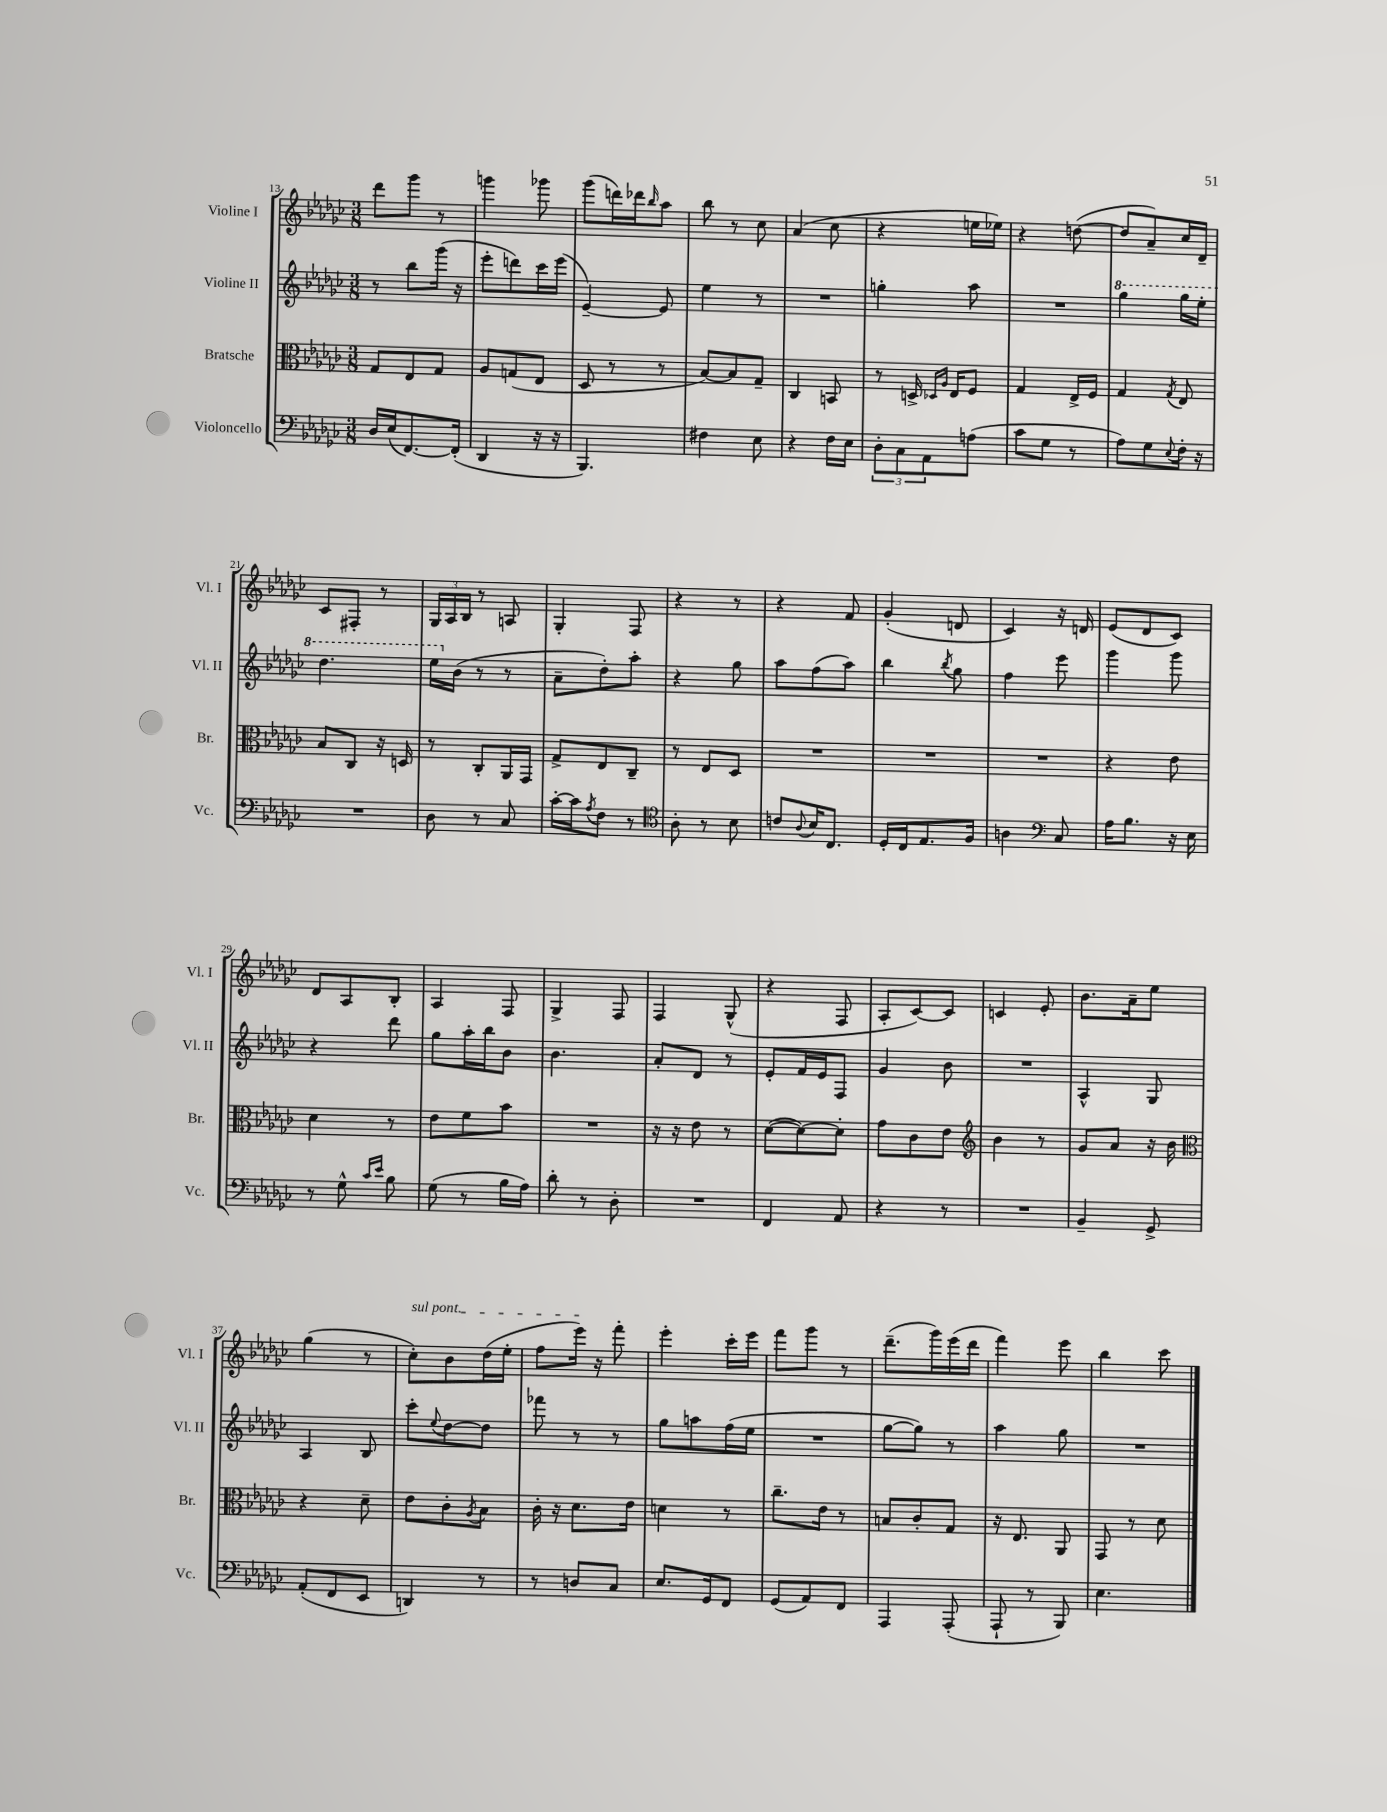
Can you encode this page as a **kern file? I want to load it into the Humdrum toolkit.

**kern	**kern	**kern	**kern
*part4	*part3	*part2	*part1
*staff4	*staff3	*staff2	*staff1
*I"Violoncello	*I"Bratsche	*I"Violine II	*I"Violine I
*I'Vc.	*I'Br.	*I'Vl. II	*I'Vl. I
*clefF4	*clefC3	*clefG2	*clefG2
*k[b-e-a-d-g-c-]	*k[b-e-a-d-g-c-]	*k[b-e-a-d-g-c-]	*k[b-e-a-d-g-c-]
*M3/8	*M3/8	*M3/8	*M3/8
=13	=13	=13	=13
16D-/LL	8G-/L	8r	8ddd-\L
(16E-/J	.	.	.
[8.FF/)	8E-/	8bb-\L	8ggg-\J
.	8G-/J	(16ggg-\Jk	8r
(16FF'/Jk]	.	16r	.
=14	=14	=14	=14
4DD-/	8A-/L	8eee-'\L	4gggn\
.	(8Gn/	8dddn\)	.
16r	8E-/J	16ccc-\L	8ggg-X\
16r	.	(16eee-\JJ	.
=15	=15	=15	=15
4.BBB-/)	8D-/	[4e-~/)	(8ggg-\L
.	8r	.	16dddn\L)
.	.	.	16ddd-X\J
.	.	.	16qqbb-/
.	8r	8e-/]	8aa-\J
=16	=16	=16	=16
4F#X\	[8B-/L)	4ee-\	8bb-\
.	8B-/]	.	8r
8E-\	8G-~/J	8r	8cc-\
=17	=17	=17	=17
4r	4C-/	4.r	(4a-/
16F\LL	8BBn/	.	8cc-\
16E-\JJ	.	.	.
=18	=18	=18	=18
12D-'\L	8r	4ggn'\	4r
12C-\	.	.	.
.	16Dn^/	.	.
12AA-\	.	.	.
.	16qqD-X/LL	.	.
.	16qqA-/JJ	.	.
.	16E-/KL	.	.
(8An\J	8F/J	8aa-\	16een\LL
.	.	.	16ee-X\JJ)
=19	=19	=19	=19
8c-\L	4G-/	4.r	4r
8G-\J	.	.	.
8r	16E-^/LL	.	([8ddn\
.	16F/JJ	.	.
=20	=20	=20	=20
*	*	*8va	*
8A-\L)	4G-/	4ggg-\	8dd/L]
8G-\	.	.	8a-~/)
8qqE-/	8qG-/	.	.
16F'\Jk	8E-/	16ggg-\LL	16cc-/L
16r	.	16eee-'\JJ	16d-~/JJ
!!LO:LB:g=z
=21	=21	=21	=21
4.r	8B-/L	4.ddd-\	8c-/L
.	8C-/J	.	8F#X'/J
.	16r	.	8r
.	16Dn/	.	.
=22	=22	=22	=22
8D-\	8r	16eee-\LL	24G-/LL
.	.	.	24A-/
*	*	*X8va	*
.	.	(16b-\JJ	.
.	.	.	24B-/JJ
8r	8C-'/L	8r	8r
8C-/	16AA-/L	8r	8An/
.	16GG-/JJ	.	.
=23	=23	=23	=23
[16c-'\LL	8G-^/L	8a-~\L	4G-'/
16c-\J]	.	.	.
8qA-/	.	.	.
8F\J	8E-/	8dd-'\)	.
8r	8C-~/J	8aa-'\J	8F/
=24	=24	=24	=24
*clefC4	*	*	*
8A-'\	8r	4r	4r
8r	8E-/L	.	.
8B-\	8D-/J	8gg-\	8r
=25	=25	=25	=25
8cn/L	4.r	8aa-\L	4r
8qqA-/	.	.	.
16B-/K	.	(8ff\	.
8.C-/J	.	.	.
.	.	8aa-\J)	8f/
=26	=26	=26	=26
16D-'/LL	4.r	4bb-\	(4g-'/
16C-/J	.	.	.
8.E-/	.	.	.
.	.	8qbb-/	.
.	.	8gg-\	8dn/
16F/Jk	.	.	.
=27	=27	=27	=27
4An\	4.r	4ff\	4c-/)
*clefF4	*	*	*
8C-/	.	8eee-\	16r
.	.	.	16dn/
=28	=28	=28	=28
16A-\KL	4r	4ggg-\	(8e-/L
8.B-\J	.	.	.
.	.	.	8d-/
16r	8e-\	8ggg-\	8c-/J)
16E-\	.	.	.
!!LO:LB:g=z
=29	=29	=29	=29
8r	4d-\	4r	8d-/L
8G-^^\	.	.	8A-/
16qqc-/LL	.	.	.
16qqe-/JJ	.	.	.
8B-\	8r	8ddd-\	8B-'/J
=30	=30	=30	=30
(8G-\	8e-\L	8gg-\L	4A-/
8r	8f\	16aa-'\L	.
.	.	16bb-\J	.
16B-\LL	8b-\J	8b-\J	8F/
16A-\JJ)	.	.	.
=31	=31	=31	=31
8d-'\	4.r	4.b-\	4G-^/
8r	.	.	.
8D-'\	.	.	8F/
=32	=32	=32	=32
4.r	16r	8a-'/L	4F/
.	16r	.	.
.	8e-\	8d-/J	.
.	8r	8r	(8G-^^/
=33	=33	=33	=33
4FF/	([8d-\L	8e-'/L	4r
.	8d-\_)	16f/L	.
.	.	16e-/J	.
8AA-/	8d-'\J]	8F/J	8F/
=34	=34	=34	=34
4r	8g-\L	4g-/	8A-'/L
.	8c-\	.	[8c-/)
8r	8e-\J	8b-\	8c-/J]
=35	=35	=35	=35
*	*clefG2	*	*
4.r	4b-\	4.r	4cn/
.	8r	.	8e-'/
=36	=36	=36	=36
4BB-~/	8g-/L	4A-^^/	8.b-\L
.	8a-/J	.	.
.	.	.	16a-~\k
8GG-^/	16r	8G-/	8ee-\J
.	16b-\	.	.
!!LO:LB:g=z
=37	=37	=37	=37
*	*clefC3	*	*
(8AA-'/L	4r	4A-/	(4gg-\
8FF/	.	.	.
8EE-/J	8d-~\	8B-/	8r
=38	=38	=38	=38
!	!	!	!LO:TX:a:i:t=sul pont.
4DDn/)	8e-\L	8ccc-'\L	8cc-'\L)
.	.	8qqee-/	.
.	8c-'\	[8dd-\	8b-\
.	8qA-/	.	.
8r	8B-\J	8dd-\J]	(16dd-\L
.	.	.	16ee-'\JJ
=39	=39	=39	=39
8r	16c-'\	8fff-X\	8ff\L
.	16r	.	.
8Dn/L	8.d-\L	8r	16eee-\Jk)
.	.	.	16r
8C-/J	.	8r	8fff'\
.	16e-\Jk	.	.
=40	=40	=40	=40
8.E-/L	4dn\	8gg-\L	4eee-'\
.	.	8aan\	.
16GG-/k	.	.	.
8FF/J	8r	(16ff\L	16ccc-'\LL
.	.	16ee-\JJ	16eee-\JJ
=41	=41	=41	=41
(8GG-/L	8.cc-~\L	4.r	8fff\L
8AA-/)	.	.	8ggg-\J
.	16e-\Jk	.	.
8FF/J	8r	.	8r
=42	=42	=42	=42
4AAA-/	8Bn/L	[8gg-\L	(8.ddd-~\L
.	8c-'/	8gg-\J])	.
.	.	.	16ggg-\L)
(8AAA-'/	8G-/J	8r	(16eee-\
.	.	.	16ddd-\JJ
=43	=43	=43	=43
8AAA-`/	16r	4aa-\	4fff\)
.	8.E-/	.	.
8r	.	.	.
8BBB-/)	8AA-/	8gg-\	8eee-\
=44	=44	=44	=44
4.E-\	8GG-/	4.r	4bb-\
.	8r	.	.
.	8d-\	.	8ccc-\
==	==	==	==
*-	*-	*-	*-
